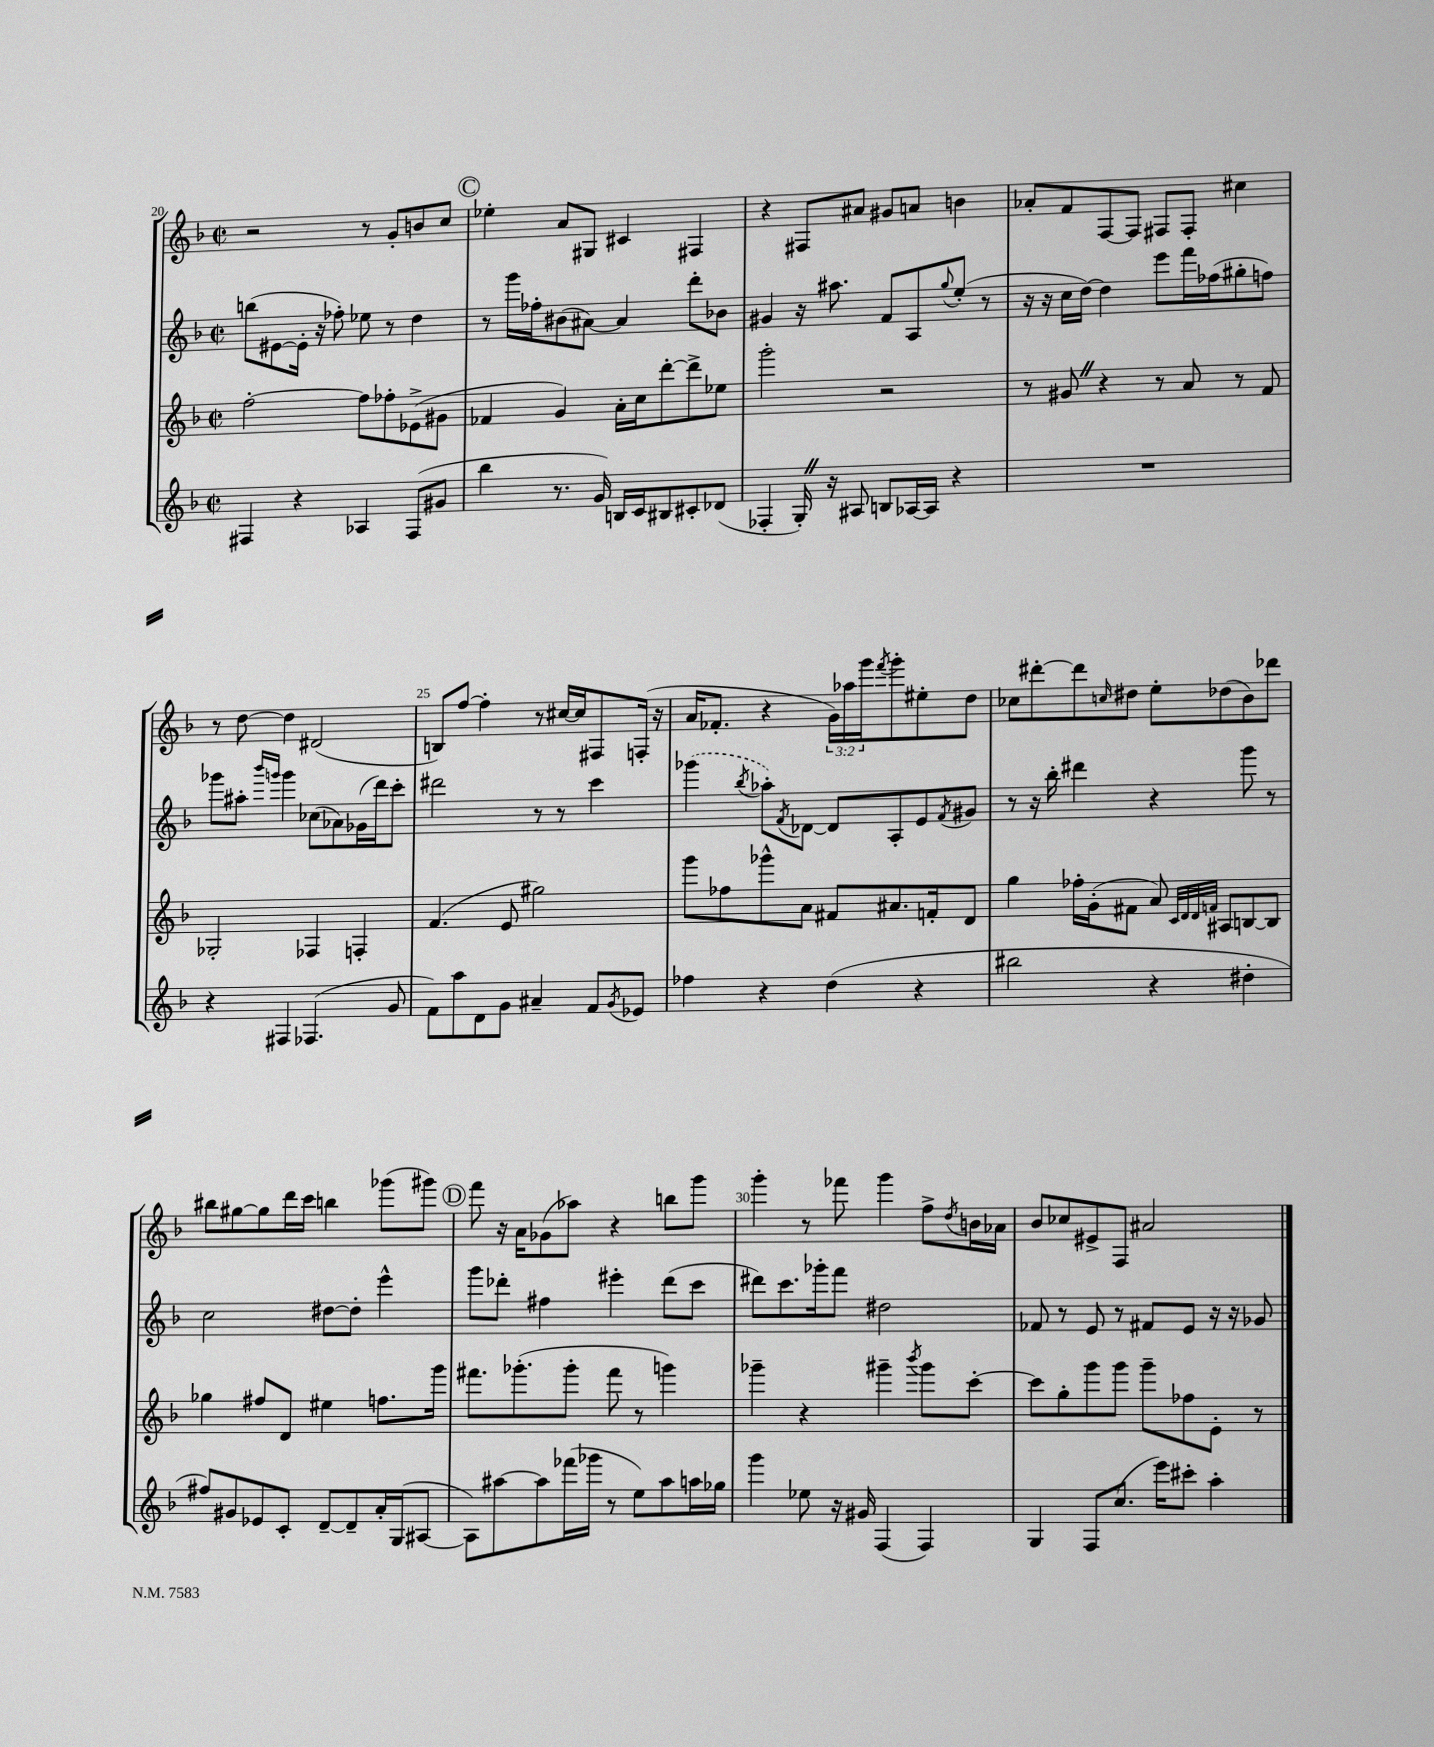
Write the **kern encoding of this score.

**kern	**kern	**kern	**kern
*staff4	*staff3	*staff2	*staff1
*clefG2	*clefG2	*clefG2	*clefG2
*k[b-]	*k[b-]	*k[b-]	*k[b-]
*M2/2	*M2/2	*M2/2	*M2/2
*met(c|)	*met(c|)	*met(c|)	*met(c|)
4F#	[2ff'	(8bb	2r
.	.	[8e#	.
4r	.	16e#']	.
.	.	16r	.
.	.	8ff-')	.
4A-	8ff]	8ee-	8r
.	8ff-'	8r	8g'
(8F#	(8e-^	4dd	8b
8g#	8g#	.	8cc
=	=	=	=
4bb-	4f-	8r	4ee-'
.	.	16ggg	.
.	.	16ff-'	.
8.r	4g)	(8b#	8a
.	.	[8a#)	8G#
16g)	.	.	.
16B	16a'	4a#]	4c#
16c	16cc	.	.
8B#	[8ddd'	.	.
8c#'	8ddd^]	8ddd'	4F#
(8d-	8ee-	8b-	.
=	=	=	=
4F-'	2ggg'	4g#	4r
16G')	.	16r	8F#
16r	.	8.aa#	.
8A#	.	.	8a#
8B	2r	8f	8g#
[16A-	.	8A	8a
16A-]	.	.	.
.	.	8qqgg	.
4r	.	(8ee'	4b
.	.	8r	.
=	=	=	=
1r	8r	16r	8a-'
.	.	16r	.
.	8g#	16cc	8f
.	.	[16dd)	.
.	4r	4dd]	[8F
.	.	.	8F]
.	8r	8eee	8F#
.	8a	16fff	8F#'
.	.	(16ff-	.
.	8r	8gg#'	4cc#
.	8f	8ff)	.
=	=	=	=
4r	2G-'	8ggg-	8r
.	.	8aa#'	[8dd
.	.	16qqbbb-	.
.	.	16qqggg	.
4F#	.	4ggg	4dd]
(4.F-	4F-	(8cc-	(2d#
.	.	8a-)	.
.	4F'	(16g-	.
.	.	16ddd)	.
8g	.	8ccc'	.
=	=	=	=
8f)	(4.f	2ddd#	8B)
8aa	.	.	[8ff
8d	.	.	4ff']
8g	8e	.	.
4a#~	2gg#)	8r	8r
.	.	8r	[16cc#
.	.	.	16cc#]
8f	.	4ccc	8F#
8qg	.	.	.
8e-	.	.	(16F'
.	.	.	16r
=	=	=	=
4ff-	8ggg	(4ggg-	16a
.	.	.	8.f-'
.	8ff-	.	.
.	.	8qbb-	.
4r	8ggg-^^	8aa-')	4r
.	.	8qf	.
.	8a	[8d-	.
(4dd	8f#	8d-]	24g)
.	.	.	24aa-
.	.	.	24ggg
.	.	.	8qfff
.	8.a#	8A'	8ggg'
4r	.	8e	8ee#'
.	16f'	.	.
.	.	8qf	.
.	8d	8g#	8dd
=	=	=	=
2bb#	4gg	8r	8cc-
.	.	16r	[8ddd#'
.	.	16bb-'	.
.	16ff-'	4ddd#	8ddd#]
.	(16g'	.	.
.	.	.	16qqcc
.	8f#	.	8dd#
4r	8a)	4r	8ee'
.	32qqc	.	.
.	32qqd	.	.
.	32qqd	.	.
.	32qqf	.	.
.	8A#	.	(8dd-
4dd#'	[8B	8ggg	8b-)
.	8B]	8r	8ddd-
=	=	=	=
8ff#)	4gg-	2cc	8bb#
8g#	.	.	[8gg#
8e-	8ff#	.	8gg#]
8c'	8d	.	16ddd
.	.	.	16ccc
[8d~	4ee#	[8dd#	4bb
8d~]	.	8dd#']	.
16a'	8.ff	4eee^^	(8ggg-
(16G	.	.	.
[8A#	.	.	8ggg#)
.	16ggg	.	.
=	=	=	=
8A#])	8.fff#	8ggg	8fff
[8aa#	.	8ddd-'	16r
.	(8.ggg-'	.	16a
8aa#]	.	4ff#	(8g-
(16fff-	8ggg-'	.	8aa-)
16ggg-	.	.	.
8r	8fff#	4eee#'	4r
8ee)	8r	.	.
8aa#	4ggg)	(8ddd-	8bb
16aa	.	8ccc	8ggg
16gg-	.	.	.
=	=	=	=
4ggg	4ggg-~	8ddd#)	4ggg'
.	.	8.ccc	.
8ee-	4r	.	8r
.	.	16ggg-'	.
16r	.	8fff	8fff-
16g#	.	.	.
(4F	4ggg#~	2dd#	4ggg
.	8qbbb-	.	.
4F)	8ggg#	.	8ff^
.	.	.	8qdd
.	[8ccc'	.	16b
.	.	.	16a-
=	=	=	=
4G	8ccc]	8f-	8b-
.	8gg'	8r	8cc-
8F	8ggg	8e	8e#^
(8.cc	8ggg	8r	8F
.	8ggg~	8f#	2a#
16eee)	.	.	.
8ccc#'	8ff-	8e	.
4aa'	8e'	16r	.
.	.	16r	.
.	8r	8g-	.
==	==	==	==
*-	*-	*-	*-
